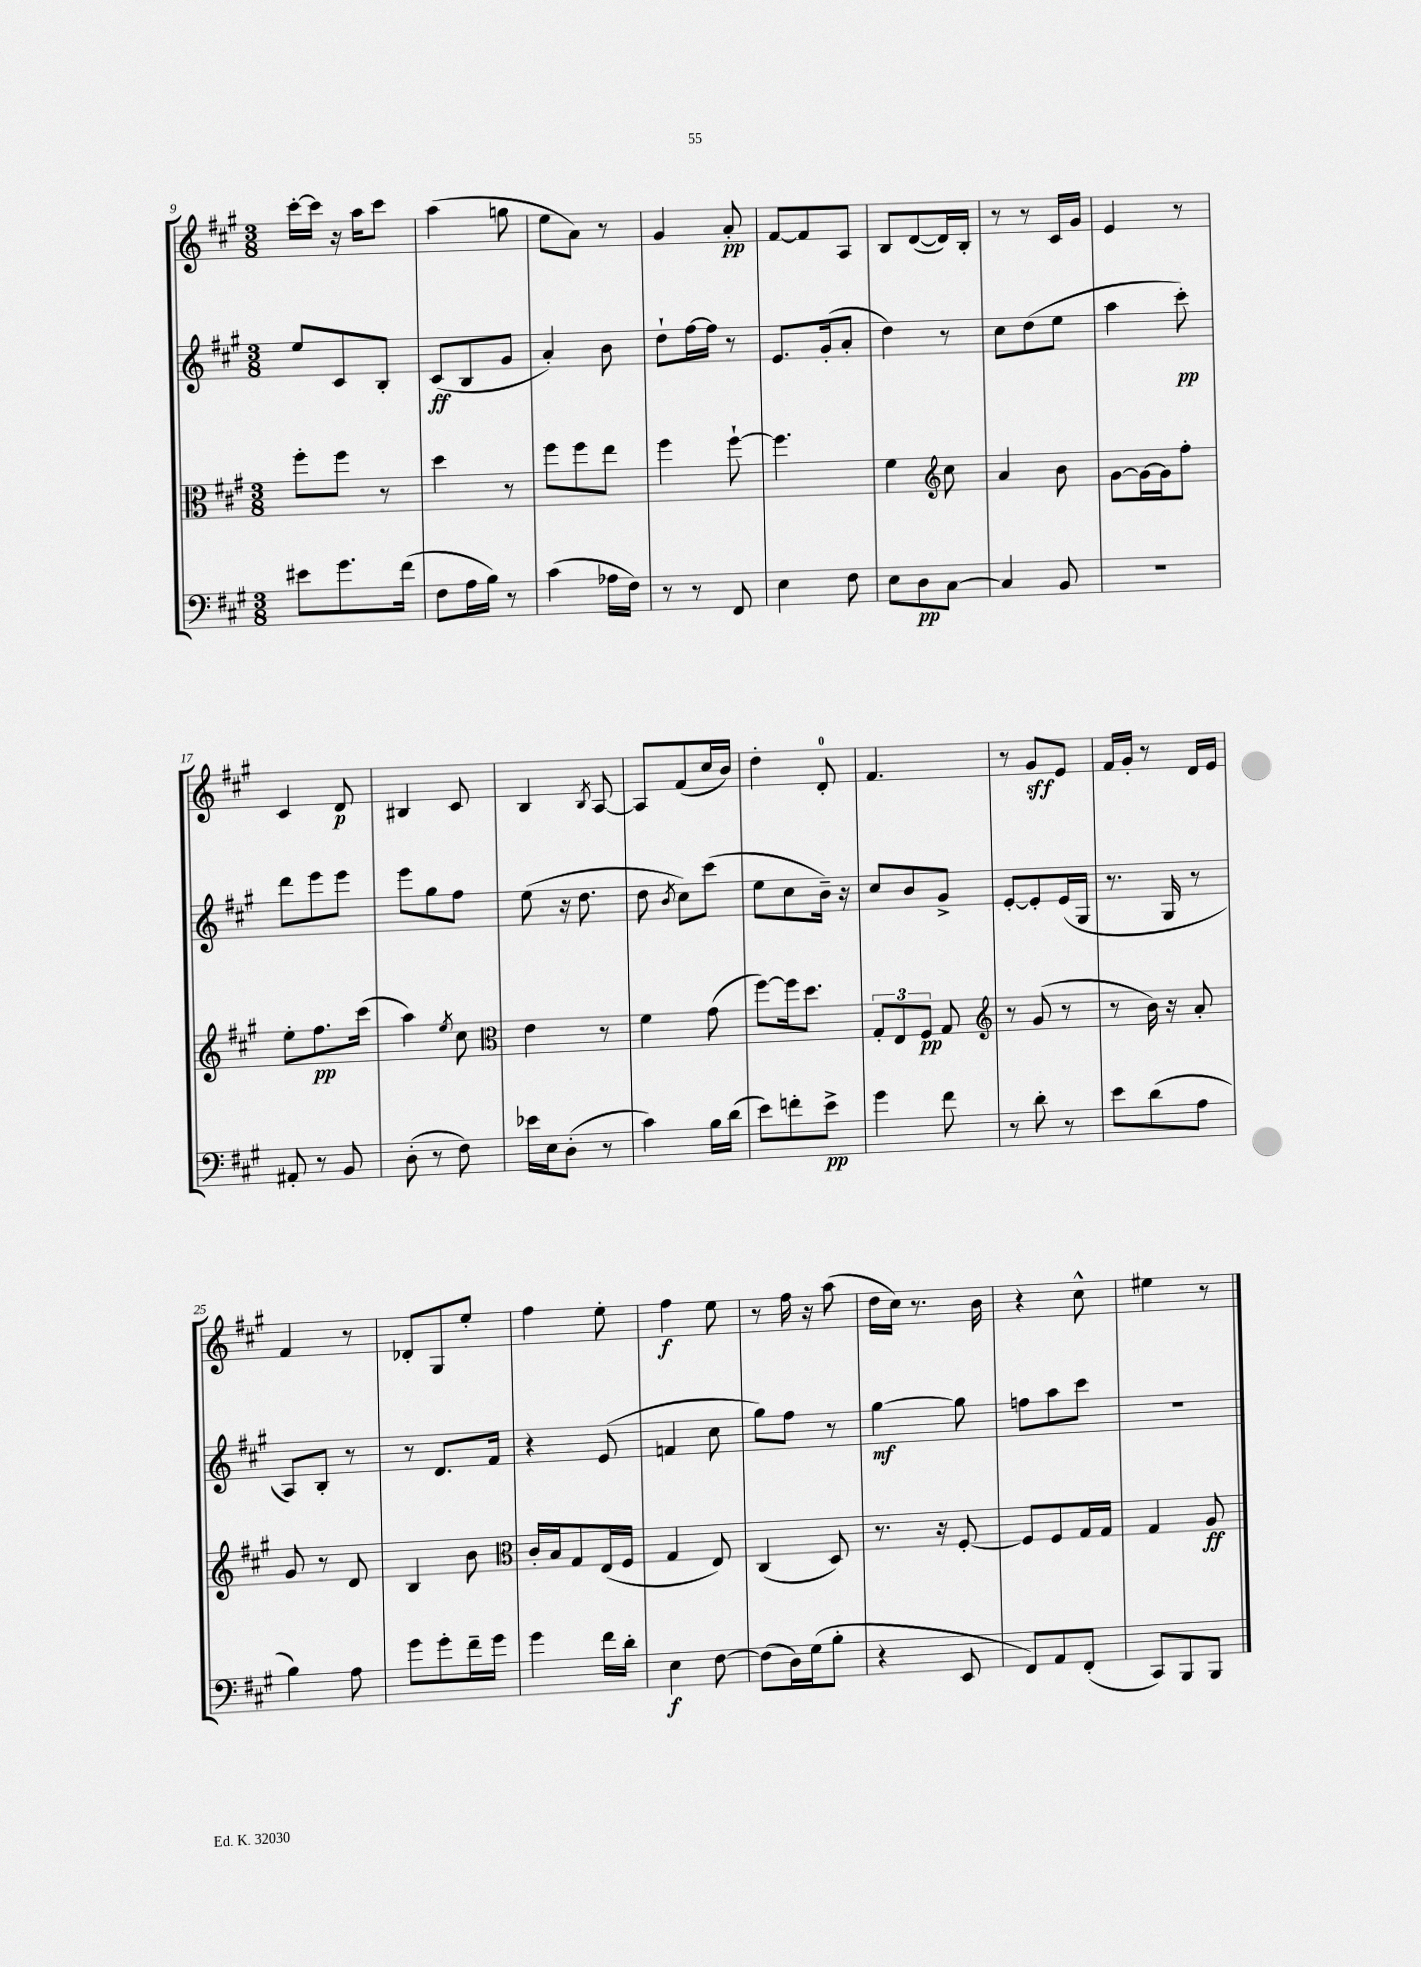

**kern	**kern	**kern	**kern
*staff4	*staff3	*staff2	*staff1
*clefF4	*clefC3	*clefG2	*clefG2
*k[f#c#g#]	*k[f#c#g#]	*k[f#c#g#]	*k[f#c#g#]
*M3/8	*M3/8	*M3/8	*M3/8
8e#	8ff#'	8ee	[16ccc#'
.	.	.	16ccc#]
8.g#	8ff#	8c#	16r
.	.	.	16aa
.	8r	8B'	8ccc#
(16f#	.	.	.
=	=	=	=
8F#	4dd	(8c#	(4aa
16A	.	8B	.
16B)	.	.	.
8r	8r	8g#	8gg
=	=	=	=
(4c#	8ff#	4a')	8ee
.	8ff#	.	8a)
16A-	8ee	8b	8r
16F#)	.	.	.
=	=	=	=
8r	4ff#	8dd`	4g#
8r	.	[16ff#	.
.	.	16ff#]	.
8FF#	[8ff#`	8r	8a'
=	=	=	=
4E	4.ff#]	8.e	[8f#
.	.	.	8f#]
.	.	(16g#'	.
8F#	.	8a'	8A
=	=	=	=
8E	4f#	4dd)	8B
8D	.	.	([8d
*	*clefG2	*	*
[8C#	8cc#	8r	16d])
.	.	.	16B'
=	=	=	=
4C#]	4a	8cc#	8r
.	.	(8dd	8r
8BB	8b	8ee	16c#
.	.	.	16g#
=	=	=	=
4.r	[8g#	4aa	4e
.	16g#_	.	.
.	16g#]	.	.
.	8ff#'	8ccc#')	8r
=	=	=	=
8AA#'	8ee'	8ddd	4c#
8r	8.ff#	8eee	.
8BB	.	8eee	8d
.	(16ccc#	.	.
=	=	=	=
(8D'	4aa)	8eee	4B#
8r	.	8gg#	.
.	8qee	.	.
8F#)	8cc#	8ff#	8c#
=	=	=	=
*	*clefC3	*	*
16e-	4e	(8ee	4B
16E	.	.	.
(8D'	.	16r	.
.	.	8.dd	.
.	.	.	8qB
8r	8r	.	[8A
=	=	=	=
4c#)	4f#	8dd	8A]
.	.	8qb	.
.	.	8cc#)	(8f#
16B	(8g#	(8ccc#	16cc#
(16d	.	.	16b)
=	=	=	=
8e)	[8ff#)	8ee	4dd'
8f'	16ff#]	8cc#	.
.	8.dd	.	.
8e^	.	16b~)	8d'
.	.	16r	.
=	=	=	=
4g#	12G#'	8cc#	4.f#
.	12E	.	.
.	.	8b	.
.	12F#	.	.
8f#	8G#	8g#^	.
=	=	=	=
*	*clefG2	*	*
8r	8r	[8e'	8r
8d'	(8g#	8e']	8g#
8r	8r	(16e	8e
.	.	16G#	.
=	=	=	=
8e	8r	8.r	16f#
.	.	.	16g#'
(8d	16b)	.	8r
.	16r	16G#	.
8A	8a'	8r	16d
.	.	.	16e
=	=	=	=
4B)	8g#	8A)	4f#
.	8r	8B'	.
8A	8d	8r	8r
=	=	=	=
8g#	4B	8r	8d-'
8g#'	.	8.d	8G#
16f#~	8b	.	8ee'
16g#	.	16f#	.
=	=	=	=
*	*clefC3	*	*
4g#	16c#'	4r	4ff#
.	16B	.	.
.	8G#	.	.
16f#	(16E	(8e	8ee'
16d'	16F#	.	.
=	=	=	=
4E	4G#	4f	4ff#
[8F#	8E)	8cc#	8ee
=	=	=	=
(8F#]	(4C#	8gg#)	8r
16D)	.	8ff#	16ff#
(16G#	.	.	16r
8B'	8D)	8r	(8aa
=	=	=	=
4r	8.r	[4gg#	16dd
.	.	.	16cc#)
.	.	.	8.r
.	16r	.	.
8EE	[8F#'	8gg#]	.
.	.	.	16b
=	=	=	=
8FF#)	8F#]	8ff	4r
8AA	8F#	8aa	.
(8FF#'	16G#	8ccc#	8cc#^^
.	16G#	.	.
=	=	=	=
8CC#)	4G#	4.r	4ee#
8BBB	.	.	.
8BBB	8A	.	8r
==	==	==	==
*-	*-	*-	*-
